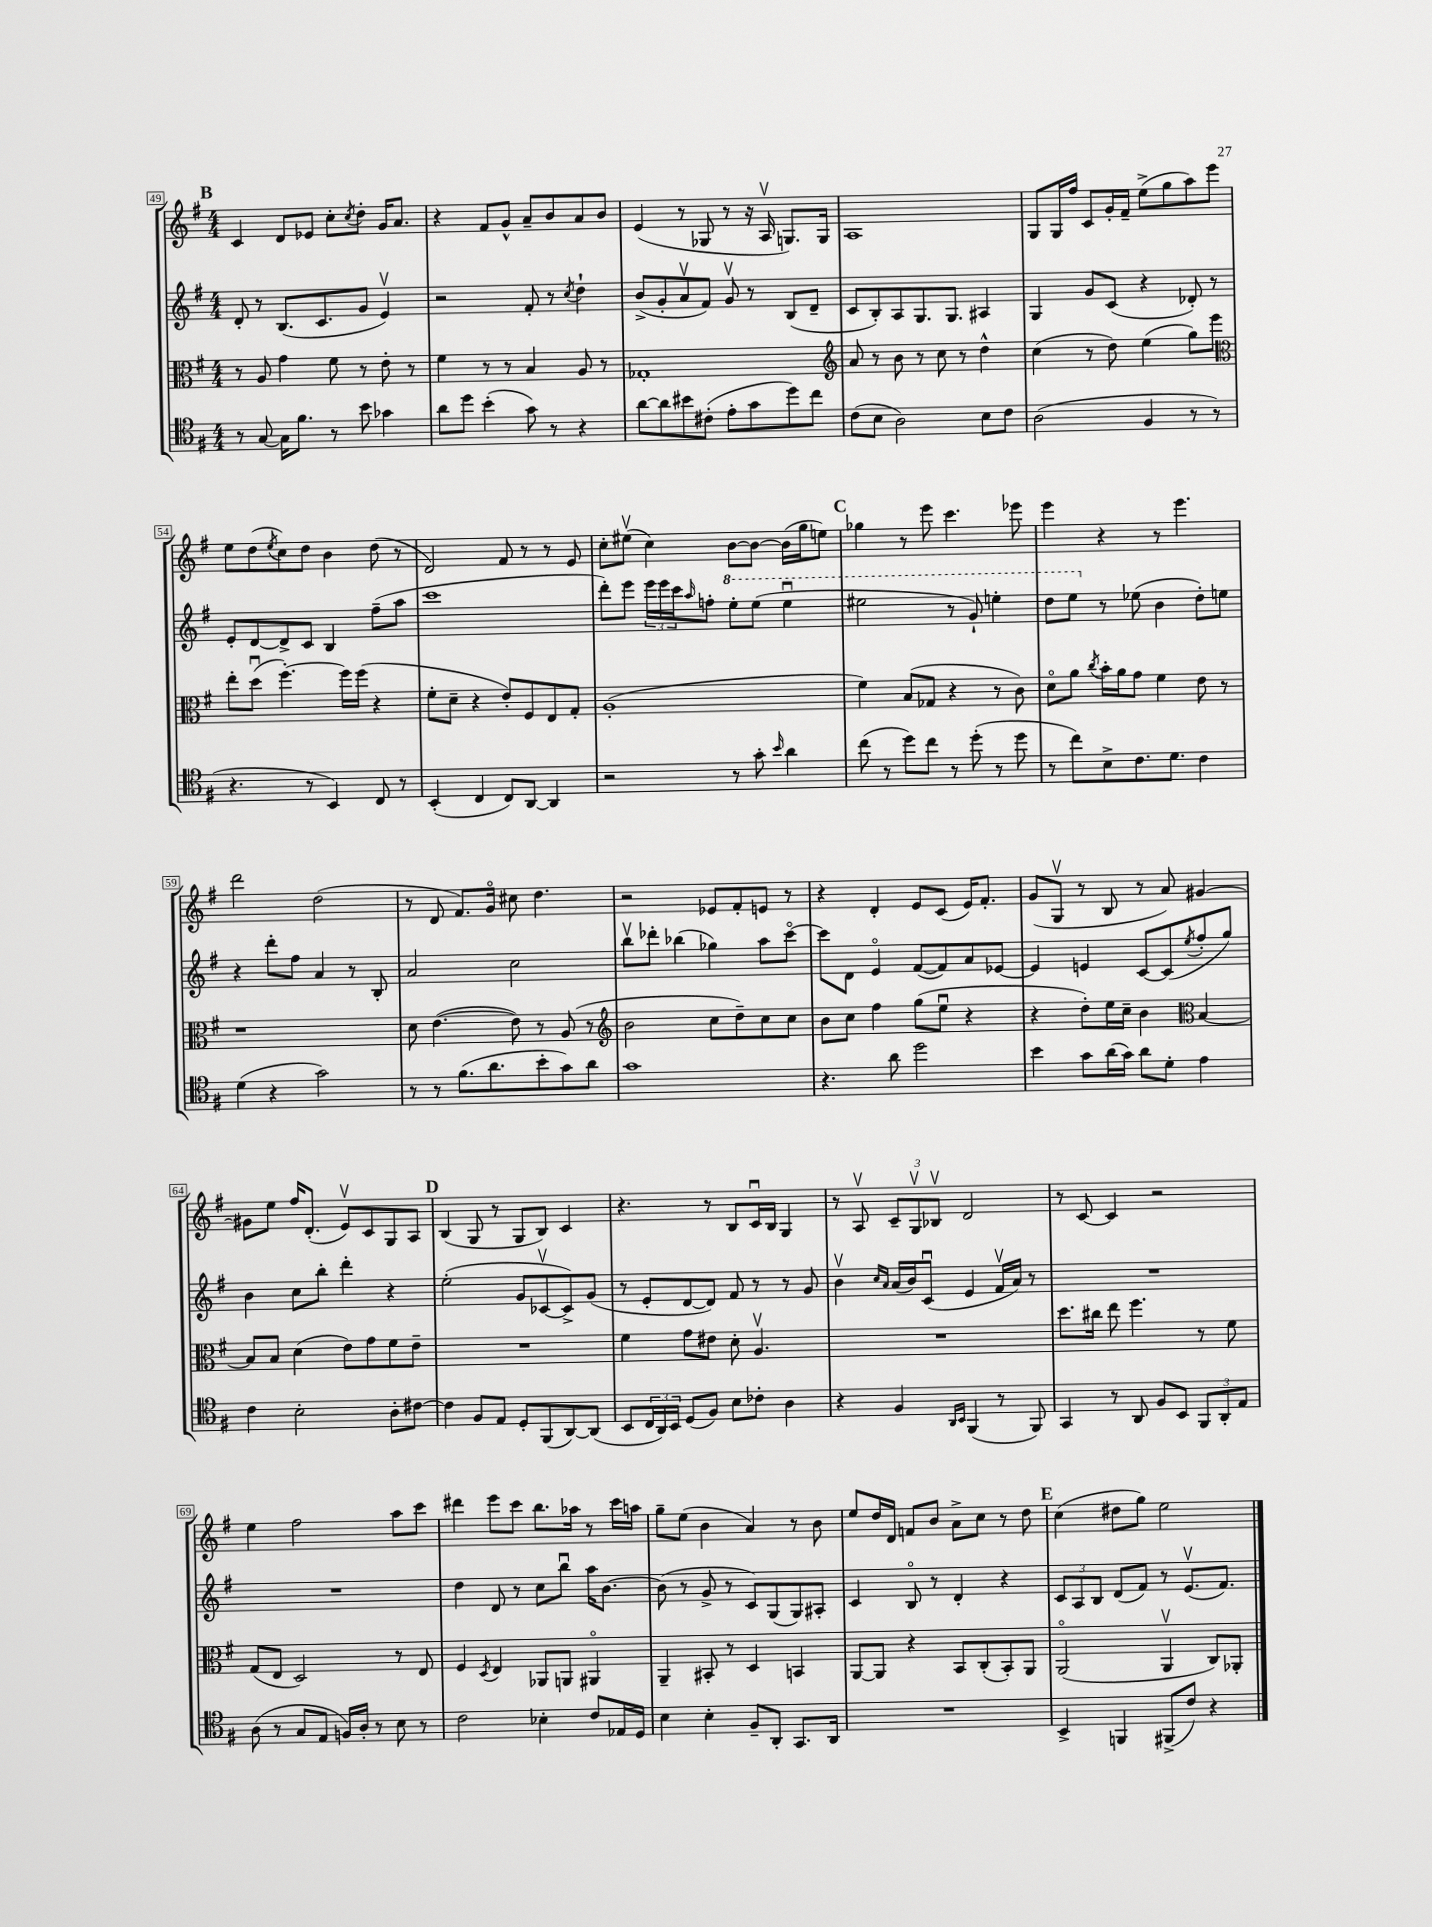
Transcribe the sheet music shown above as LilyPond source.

<<
\new StaffGroup <<
\new Staff = "s0" {
    \clef treble \key g \major \numericTimeSignature \time 4/4
    \mark \markup { \bold "B" } c'4 d'8 ees'8 c''8-. \acciaccatura { c''8 } d''8-. g'16 a'8. |
    r4 fis'8 g'8-^ a'8-- b'8 a'8 b'8 |
    e'4( r8 ges8 r8 r16 a16\upbow g8.) g16 |
    a1 |
    g8 g16 fis''16 c'8 g'16-. fis'16-- e''8->( g''8 a''8) e'''8 |
    e''8 d''8( \acciaccatura { e''8 } c''8) d''8 b'4 d''8( r8 |
    d'2) fis'8 r8 r8 e'8 |
    c''8-. eis''8\upbow( c''4) b'8~ b'8~ b'16( g''16 e''8) |
    \mark \markup { \bold "C" } ges''4 r8 e'''8 c'''4. ees'''8 |
    e'''4 r4 r8 e'''4. |
    d'''2 d''2( |
    r8 d'8 fis'8.) g'16\flageolet cis''8 d''4. |
    r2 ees'8 fis'8-. e'8 r8 |
    r4 d'4-. e'8 c'8( e'16) fis'8.-. |
    g'8( g8\upbow r8 b8 r8 a'8) gis'4~ |
    gis'8 e''8 fis''16 d'8.-.( e'8\upbow) c'8 g8 a8 |
    \mark \markup { \bold "D" } b4( g8 r8 g8 b8) c'4 |
    r4. r8 b8 c'16\downbow b16 g4 |
    r8 a8\upbow \tuplet 3/2 { c'8-- g8\upbow bes8\upbow } d'2 |
    r8 c'8~ c'4 r2 |
    e''4 fis''2 a''8 c'''8 |
    dis'''4 e'''8 c'''8 b''8. aes''16 r8 c'''16 a''16 |
    g''8-- e''8( b'4 a'4) r8 b'8 |
    e''8 d''16 d'16 f'8 b'8 a'8-> c''8 r8 d''8 |
    \mark \markup { \bold "E" } c''4( dis''8 g''8) e''2 \bar "|." |
}
\new Staff = "s1" {
    \clef treble \key g \major \numericTimeSignature \time 4/4
    \mark \markup { \bold "B" } d'8-. r8 b8.( c'8. g'8 e'4\upbow) |
    r2 fis'8-. r8 \acciaccatura { c''8 } d''4-! |
    b'8->( g'8-. a'8\upbow fis'8) g'8\upbow r8 b8( d'8-- |
    c'8 b8-.) a8 g8. g8. ais4 |
    g4 g'8 c'8( r4 des'8-.) r8 |
    e'8-. d'8~ d'8-> c'8 b4 fis''8--( a''8 |
    c'''1 |
    d'''8-.) e'''8 \tuplet 3/2 { e'''16 e'''16 c'''16 } \grace { a''16 } f''8-. \ottava #1 e'''8-. e'''8( e'''4\downbow |
    \mark \markup { \bold "C" } eis'''2 r8 g''8-!) e'''4-. |
    d'''8 e'''8 \ottava #0 r8 ees''8( b'4 d''8-.) e''8 |
    r4 d'''8-. fis''8 a'4 r8 b8-. |
    a'2 c''2 |
    b''8\upbow des'''8-. bes''4( ges''4) a''8 c'''8~\flageolet |
    c'''8 d'8 e'4\flageolet fis'8~( fis'8) a'8 ees'8~ |
    ees'4 e'4 c'8~ c'8( \acciaccatura { e''8 } fis''8-. g''8) |
    b'4 c''8 b''8-. d'''4-. r4 |
    \mark \markup { \bold "D" } e''2-.( g'8 ces'8~\upbow ces'8->) g'8( |
    r8 e'8-. d'8~ d'8) fis'8 r8 r8 g'8 |
    b'4\upbow \grace { c''16 a'16 } a'16( b'16) c'8\downbow( e'4 fis'16\upbow a'16) r8 |
    R1 |
    R1 |
    d''4 d'8 r8 c''8 b''8\downbow a''16 b'8.~ |
    b'8( r8 g'8-> r8 c'8) g8( g8) ais8-. |
    c'4 b8\flageolet r8 d'4-. r4 |
    \mark \markup { \bold "E" } \tuplet 3/2 { c'8 a8 b8 } d'8( fis'8) r8 e'8.\upbow( fis'8.) \bar "|." |
}
\new Staff = "s2" {
    \clef alto \key g \major \numericTimeSignature \time 4/4
    \mark \markup { \bold "B" } r8 a8 g'4 fis'8 r8 e'8-. r8 |
    fis'4 r8 r8 b4 a8 r8 |
    ges1-. |
    \clef treble a'8 r8 b'8 r8 c''8 r8 d''4-^ |
    c''4( r8 d''8) e''4( g''8) e'''8 |
    \clef alto e''8-. d''8\downbow( fis''4.~-.) fis''16 fis''16( r4 |
    fis'8-. d'8-- r4 e'8-.) fis8 e8 g8-. |
    a1-.( |
    \mark \markup { \bold "C" } fis'4) b8( ges8 r4 r8 c'8) |
    d'8\flageolet a'8 \acciaccatura { c''8 } b'16-. a'16 g'8 fis'4 e'8 r8 |
    r1 |
    d'8 e'4.~( e'8) r8 a8( r8 |
    \clef treble b'2 c''8 d''8--) c''8 c''8 |
    b'8 c''8 fis''4 g''8( e''8\downbow r4 |
    r4 d''8-.) e''16 c''16-- b'4 \clef alto b4~ |
    b8 b8 d'4( e'8) g'8 fis'8 e'8-- |
    \mark \markup { \bold "D" } R1 |
    fis'4 g'8 eis'8 d'8-. a4.\upbow |
    R1 |
    d''8. cis''16 e''8 fis''4. r8 fis'8 |
    g8( e8 d2) r8 e8 |
    fis4 \acciaccatura { d8 } e4 aes,8 a,8 ais,4\flageolet |
    a,4-- bis,8-. r8 d4 b,4 |
    a,8~ a,8 r4 b,8 c8-.( b,8-.) a,8 |
    \mark \markup { \bold "E" } a,2\flageolet( a,4\upbow c8) aes,8-. \bar "|." |
}
\new Staff = "s3" {
    \clef tenor \key g \major \numericTimeSignature \time 4/4
    \mark \markup { \bold "B" } r8 g8~ g16 fis'8. r8 b'8 ges'4 |
    a'8 d''8 b'4-.( g'8) r8 r4 |
    a'8~ a'8 bis'8 cis'8-.( e'8-. g'8 d''8) c''8 |
    c'8( b8 a2) b8 c'8 |
    a2( fis4 r8 r8 |
    r4. r8 b,4) c8 r8 |
    b,4-.( c4 c8) a,8~ a,4 |
    r2 r8 g'8-. \grace { b'16 } a'4 |
    \mark \markup { \bold "C" } c''8( r8 d''8) c''8 r8 d''8-.( r8 d''8 |
    r8 c''8) b8-> c'8. d'8. c'4 |
    d'4( r4 g'2) |
    r8 r8 fis'8.( a'8. b'8-. g'8) a'8 |
    g'1 |
    r4. a'8 d''2 |
    b'4 g'8 a'16( g'16) a'8 d'8-. e'4 |
    c'4 b2-. a8-. cis'8~ |
    \mark \markup { \bold "D" } cis'4 fis8 e8 d8-. fis,8( a,8~) a,8( |
    b,8 \tuplet 3/2 { c16 a,16) b,16 } d8( fis8) b8 ces'8-. a4 |
    r4 fis4 \grace { a,16 b,16 } fis,4( r8 fis,8) |
    g,4 r8 a,8 fis8 b,8 \tuplet 3/2 { fis,8 a,8-. e8 } |
    a8( r8 g8 e8 f16) a16-. r8 b8 r8 |
    c'2 bes4-. c'8 ees16 d16 |
    b4 b4-. fis8-- a,8-. g,8. a,16 |
    R1 |
    \mark \markup { \bold "E" } b,4-> f,4 fis,8->( c'8) r4 \bar "|." |
}
>>
>>
\layout { \context { \Score currentBarNumber = #49 \override BarNumber.stencil = #(make-stencil-boxer 0.1 0.3 ly:text-interface::print) } }
